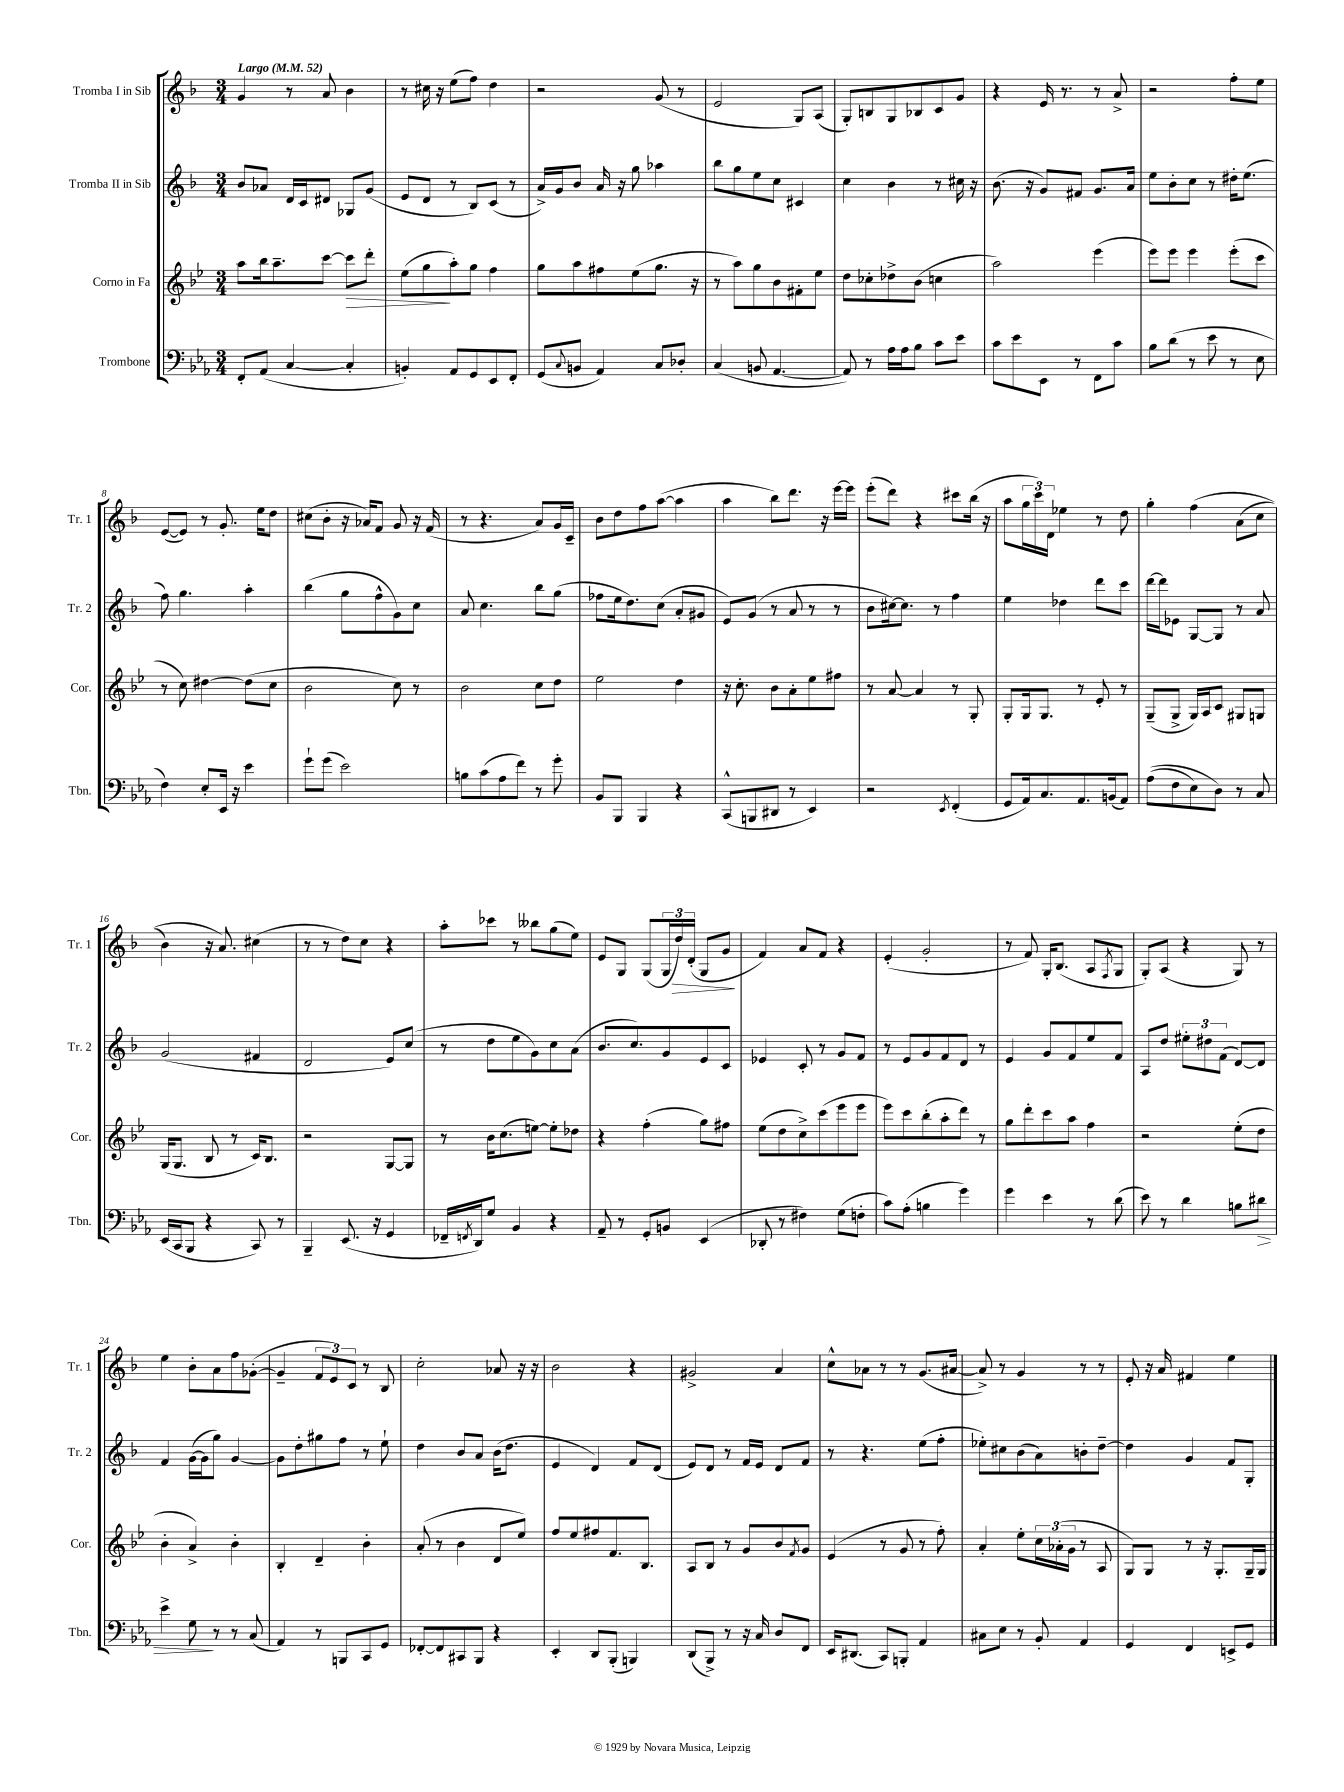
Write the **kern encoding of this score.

**kern	**dynam	**kern	**dynam	**kern	**kern	**dynam
*part4	*part4	*part3	*part3	*part2	*part1	*part1
*staff4	*staff4	*staff3	*staff3	*staff2	*staff1	*staff1
*I"Trombone	*	*I"Corno in Fa	*	*I"Tromba II in Sib	*I"Tromba I in Sib	*
*I'Tbn.	*	*I'Cor.	*	*I'Tr. 2	*I'Tr. 1	*
*clefF4	*	*clefG2	*	*clefG2	*clefG2	*
*k[b-e-a-]	*	*k[b-e-]	*	*k[b-]	*k[b-]	*
*M3/4	*	*M3/4	*	*M3/4	*M3/4	*
*MM52	*	*MM52	*	*MM52	*MM52	*
=1	=1	=1	=1	=1	=1	=1
!	!	!	!	!	!LO:TX:a:B:t=Largo	!
8FF'/L	.	8aa\L	.	8b-/L	4g/	.
(8AA-/J	.	16bb-\k	.	8a-X/J	.	.
.	.	8.aa~\	.	.	.	.
[4C/	.	.	.	16d/LL	8r	.
.	.	.	.	16c/J	.	.
.	.	[8ccc\J	.	8d#X/J	8a/	.
!	!	!	!LO:HP:b	!	!	!
4C'/]	.	8ccc\L]	>	8G-X/L	4b-\	.
.	.	8ddd'\J	.	(8g/J	.	.
=2	=2	=2	=2	=2	=2	=2
4BBn'/)	.	(8ee-\L	.	8e/L	8r	.
.	.	8gg\	.	8d/J	16cc#X\	.
.	.	.	.	.	16r	.
8AA-/L	.	8aa'\)	]	8r	(8ee\L	.
8GG/	.	8gg\J	.	8B-/L)	8ff\J)	.
8EE-/	.	4ff\	.	(8c/J	4dd\	.
8FF'/J	.	.	.	8r	.	.
=3	=3	=3	=3	=3	=3	=3
(8GG/L	.	8gg\L	.	16a^/LL)	2r	.
.	.	.	.	16g/J	.	.
8qqC/	.	.	.	.	.	.
8BBn/J	.	8aa\	.	8b-/J	.	.
4AA-/)	.	8ff#X\	.	16a/	.	.
.	.	.	.	16r	.	.
.	.	(8ee-\	.	8gg\	.	.
8C/L	.	8.gg\J	.	4aa-X\	(8g/	.
8D-X'/J	.	.	.	.	8r	.
.	.	16r	.	.	.	.
=4	=4	=4	=4	=4	=4	=4
(4C/	.	8r	.	8bb-\L	2e/	.
.	.	8aa\L)	.	8gg\	.	.
8BBn/	.	8gg\	.	8ee\	.	.
[4.AA-/	.	8b-\	.	8cc\J	.	.
.	.	8f#X'\	.	4c#X/	8G/L)	.
.	.	8ee-\J	.	.	(8A/J	.
=5	=5	=5	=5	=5	=5	=5
8AA-/])	.	8dd\L	.	4cc\	8G'/L)	.
8r	.	8cc-X'\	.	.	8Bn/	.
16A-\LL	.	8dd-X^\	.	4b-\	8G/	.
16A-\J	.	.	.	.	.	.
8B-\J	.	(8b-\J	.	.	8B-X/	.
8c\L	.	4ccn\	.	8r	8c/	.
8e-\J	.	.	.	16cc#X\	8g/J	.
.	.	.	.	16r	.	.
=6	=6	=6	=6	=6	=6	=6
8c\L	.	2aa\)	.	(8.b-\	4r	.
8e-\	.	.	.	.	.	.
.	.	.	.	16r	.	.
8EE-\J	.	.	.	8g/L)	16e/	.
.	.	.	.	.	8.r	.
8r	.	.	.	8f#X/J	.	.
8FF\L	.	(4eee-\	.	8.g/L	8r	.
8c\J	.	.	.	.	8a^/	.
.	.	.	.	16a/Jk	.	.
=7	=7	=7	=7	=7	=7	=7
8B-\L	.	8eee-\L)	.	8ee\L	2r	.
(8d\J	.	8eee-\J	.	8b-'\	.	.
8r	.	4eee-\	.	8cc\J	.	.
8e-\	.	.	.	8r	.	.
8r	.	(8eee-'\L	.	16dd#X'\KL	8ff'\L	.
.	.	.	.	(8.ee\J	.	.
8E-\	.	8ccc\J	.	.	8ee\J	.
!!LO:LB:g=z
=8	=8	=8	=8	=8	=8	=8
4F\)	.	8r	.	8ff\)	([8e/L	.
.	.	8cc\)	.	4.gg\	8e/J])	.
8E-'/L	.	[4dd#X\	.	.	8r	.
16EE-/Jk	.	.	.	.	8.g'/	.
16r	.	.	.	.	.	.
4e-\	.	(8dd#\L]	.	4aa'\	.	.
.	.	.	.	.	16ee\KL	.
.	.	8cc\J	.	.	8dd\J	.
=9	=9	=9	=9	=9	=9	=9
8g`\L	.	2b-\	.	(4bb-\	(8cc#X\L	.
(8g\J	.	.	.	.	8b-'\J	.
2e-\)	.	.	.	8gg\L	16r	.
.	.	.	.	.	16a-X/KL)	.
.	.	.	.	8ff^^\	8f/J	.
.	.	8cc\)	.	8g\)	8g/	.
.	.	8r	.	8cc\J	16r	.
.	.	.	.	.	(16f/	.
=10	=10	=10	=10	=10	=10	=10
8Bn\L	.	2b-\	.	8a/	8r	.
(8c\	.	.	.	4.cc\	4.r	.
8A-\	.	.	.	.	.	.
8f\J)	.	.	.	.	.	.
8r	.	8cc\L	.	8bb-\L	8a/L)	.
8g'\	.	8dd\J	.	(8gg\J	16g/L	.
.	.	.	.	.	16c~/JJ	.
=11	=11	=11	=11	=11	=11	=11
8BB-/L	.	2ee-\	.	8ff-X\L	8b-\L	.
8BBB-/J	.	.	.	16ee\k	8dd\	.
.	.	.	.	8.dd\)	.	.
4BBB-/	.	.	.	.	8ff\	.
.	.	.	.	(8cc\J	([8aa\J	.
4r	.	4dd\	.	8a'/L	4aa\]	.
.	.	.	.	8g#X/J	.	.
=12	=12	=12	=12	=12	=12	=12
(8CC^^/L	.	16r	.	8e/L)	4aa\	.
.	.	8.cc'\	.	.	.	.
8BBBn/	.	.	.	(8g/J	.	.
8DD#X/J	.	8b-\L	.	8r	8bb-\L)	.
8r	.	8a'\	.	8a/	8.ddd\J	.
4EE-/)	.	8ee-\	.	8r	.	.
.	.	.	.	.	16r	.
.	.	8ff#X\J	.	8r	[16eee\LL	.
.	.	.	.	.	16eee\JJ]	.
=13	=13	=13	=13	=13	=13	=13
2r	.	8r	.	8b-\L	(8eee'\L	.
.	.	[8a/	.	[16cc#X\k)	8ddd\J)	.
.	.	.	.	8.cc#\J]	.	.
.	.	4a/]	.	.	4r	.
.	.	.	.	8r	.	.
8qEE-/	.	.	.	.	.	.
(4FF'/	.	8r	.	4ff\	8ccc#X\L	.
.	.	8G'/	.	.	(16bb-\Jk	.
.	.	.	.	.	16r	.
=14	=14	=14	=14	=14	=14	=14
8GG/L	.	8G'/L	.	4ee\	8aa\L	.
16AA-/k)	.	16G/k	.	.	24gg\L	.
.	.	.	.	.	24ccc\)	.
8.C/	.	8.G/J	.	.	.	.
.	.	.	.	.	24d\JJ	.
.	.	.	.	4dd-X\	4ee-X\	.
8.AA-/	.	8r	.	.	.	.
.	.	8e-'/	.	8ddd\L	8r	.
(16BBn/k	.	.	.	.	.	.
8AA-/J)	.	8r	.	8ccc\J	8dd\	.
=15	=15	=15	=15	=15	=15	=15
((8A-\L	.	(8G~/L	.	[16ddd\LL	4gg'\	.
.	.	.	.	16ddd\J]	.	.
8F\	.	8G^/J	.	8e-X\J	.	.
8E-\)	.	16G/LL)	.	[8G/L	(4ff\	.
.	.	16A/J	.	.	.	.
8D\J)	.	8c/J	.	8G/J]	.	.
8r	.	8G#X/L	.	8r	(8a\L	.
8C/	.	8Gn/J	.	8a/	8cc\J	.
!!LO:LB:g=z
=16	=16	=16	=16	=16	=16	=16
(16EE-/LL	.	(16G/KL	.	(2g/	4b-\)	.
16CC/J	.	8.G/J	.	.	.	.
8BBB-/J	.	.	.	.	.	.
4r	.	8B-/	.	.	16r	.
.	.	.	.	.	8.a/)	.
.	.	8r	.	.	.	.
8CC/)	.	16c/KL)	.	4f#X/	(4cc#X\	.
.	.	8.B-/J	.	.	.	.
8r	.	.	.	.	.	.
=17	=17	=17	=17	=17	=17	=17
4BBB-~/	.	2r	.	2d/	8r	.
.	.	.	.	.	8r	.
(8.EE-/	.	.	.	.	8dd\L)	.
.	.	.	.	.	8cc\J	.
16r	.	.	.	.	.	.
4GG/	.	[8G/L	.	8e/L)	4r	.
.	.	8G/J]	.	(8cc/J	.	.
=18	=18	=18	=18	=18	=18	=18
16FF-X~/LL	.	8r	.	8r	8aa'\L	.
8qFFn/	.	.	.	.	.	.
16DD/J)	.	.	.	.	.	.
8G/J	.	16b-\KL	.	8dd\L	8ccc-X\J	.
.	.	(8.cc\	.	.	.	.
4BB-/	.	.	.	8ee\	8r	.
.	.	[8een\J)	.	8g\)	8bb--X\L	.
4r	.	8ee'\L]	.	8cc\	(8gg\	.
.	.	8dd-X\J	.	(8a\J	8ee\J)	.
=19	=19	=19	=19	=19	=19	=19
8AA-~/	.	4r	.	8.b-/L	8e/L	.
8r	.	.	.	.	8G/J	.
.	.	.	.	8.cc/)	.	.
8GG'/L	.	(4ff'\	.	.	(8G/L	.
8BBn/J	.	.	.	8g/	24G/L	.
!	!	!	!	!	!	!LO:HP:b
.	.	.	.	.	24dd/)	>
.	.	.	.	.	(24d'/JJ	.
(4EE-/	.	8gg\L)	.	8e/	8G/L	.
.	.	8ff#X\J	.	8c/J	8g/J	.
.	.	.	.	.	.	]
=20	=20	=20	=20	=20	=20	=20
8DD-X'/	.	(8ee-\L	.	4e-X/	4f/)	.
8r	.	8dd\	.	.	.	.
4F#X\)	.	8cc^\)	.	8c'/	8a/L	.
.	.	(8ccc\	.	8r	8f/J	.
(8G\L	.	8eee-\	.	8g/L	4r	.
8Fn'\J	.	8eee-\J	.	8f/J	.	.
=21	=21	=21	=21	=21	=21	=21
8c\L)	.	8eee-\L)	.	8r	(4e'/	.
(8A-'\J	.	8ccc\	.	8e/L	.	.
4Bn\	.	(8bb-'\	.	8g/	2g'/	.
.	.	8aa'\	.	8f/	.	.
4g\)	.	8ddd\J)	.	8d/J	.	.
.	.	8r	.	8r	.	.
=22	=22	=22	=22	=22	=22	=22
4g\	.	8gg\L	.	4e/	8r	.
.	.	8ddd'\	.	.	8f/)	.
4e-\	.	8ccc\	.	8g/L	16G'/KL	.
.	.	.	.	.	(8.B-/J	.
.	.	8aa\J	.	8f/	.	.
8r	.	4ff\	.	8ee/	8A/L	.
.	.	.	.	.	8qF/	.
(8d\	.	.	.	8f/J	8G/J	.
=23	=23	=23	=23	=23	=23	=23
8e-\)	.	2r	.	8A/L	8G'/L)	.
8r	.	.	.	8dd/J	(8A/J	.
4d\	.	.	.	12ee#X'\L	4r	.
.	.	.	.	12dd#X\	.	.
.	.	.	.	(12f\J	.	.
8Bn\L	.	(8ee-'\L	.	[8d/L)	8G/)	.
!	!LO:HP:b	!	!	!	!	!
8d#X\J	>	8dd\J	.	8d/J]	8r	.
!!LO:LB:g=z
=24	=24	=24	=24	=24	=24	=24
4e-^\	.	4b-'\	.	4f/	4ee\	.
8G\	.	4a^/)	.	([16g\LL	8b-'\L	.
.	.	.	.	16g\J]	.	.
8r	]	.	.	8gg\J)	8a\	.
8r	.	4b-'\	.	[4g/	8ff\	.
(8C/	.	.	.	.	([8g-X'\J	.
=25	=25	=25	=25	=25	=25	=25
4AA-/)	.	4B-'/	.	8g\L]	4g-~/]	.
.	.	.	.	8dd'\	.	.
8r	.	4d~/	.	8gg#X\	12f/L	.
.	.	.	.	.	12e/)	.
8BBBn/L	.	.	.	8ff\J	.	.
.	.	.	.	.	12c/J	.
8CC/	.	4b-'\	.	8r	8r	.
8GG/J	.	.	.	8ee`\	8B-/	.
=26	=26	=26	=26	=26	=26	=26
[8FF-X'/L	.	(8a'/	.	4dd\	2cc'\	.
8FF-/]	.	8r	.	.	.	.
8CC#X/	.	4b-\	.	8b-/L	.	.
8BBB-/J	.	.	.	8a/J	.	.
4r	.	8d/L	.	(16b-\KL	8a-X/	.
.	.	.	.	8.dd\J	.	.
.	.	8ee-/J)	.	.	16r	.
.	.	.	.	.	16r	.
=27	=27	=27	=27	=27	=27	=27
4EE-'/	.	8ff/L	.	4e/	2b-\	.
.	.	8ee-/	.	.	.	.
8DD/L	.	8ff#X/	.	4d/)	.	.
(8BBB-'/J	.	8.f/	.	.	.	.
4BBBn/)	.	.	.	8f/L	4r	.
.	.	8.B-/J	.	.	.	.
.	.	.	.	(8d/J	.	.
=28	=28	=28	=28	=28	=28	=28
(8DD/L	.	8A/L	.	8e/L)	2g#X^/	.
8BBB-^/J)	.	8B-/J	.	8d/J	.	.
8r	.	8r	.	8r	.	.
16r	.	8g/L	.	16f/LL	.	.
16C/	.	.	.	16e/JJ	.	.
8D/L	.	8b-/	.	8d/L	4a/	.
.	.	8qf/	.	.	.	.
8FF/J	.	8g/J	.	8f/J	.	.
=29	=29	=29	=29	=29	=29	=29
16EE-/KL	.	(4e-/	.	8r	8cc^^\L	.
(8.DD#X/J	.	.	.	.	.	.
.	.	.	.	4.r	8a-X\J	.
8CC/L)	.	8r	.	.	8r	.
8BBBn'/J	.	8g/	.	.	8r	.
4AA-/	.	8r	.	(8ee\L	(8.g/L	.
.	.	8ff'\)	.	8ff'\J	.	.
.	.	.	.	.	[16a#X/Jk	.
=30	=30	=30	=30	=30	=30	=30
8C#X\L	.	4a'/	.	8ee-X'\L)	8a#^/])	.
8E-\J	.	.	.	8cc#X\	8r	.
8r	.	8ee-'\L	.	(8b-\	4g/	.
8BB-'/	.	24cc\L	.	8a\)	.	.
.	.	(24a-X'\	.	.	.	.
.	.	24g\JJ	.	.	.	.
4AA-/	.	8r	.	8bn'\	8r	.
.	.	8A/	.	[8dd~\J	8r	.
=31	=31	=31	=31	=31	=31	=31
4GG/	.	8G/L)	.	4dd\]	8e'/	.
.	.	8G/J	.	.	16r	.
.	.	.	.	.	16a/	.
4FF/	.	8r	.	4g/	4f#X/	.
.	.	16r	.	.	.	.
.	.	8.G'/L	.	.	.	.
8EEn^/L	.	.	.	8f/L	4ee\	.
8GG/J	.	16G~/L	.	8G'/J	.	.
.	.	16G/JJ	.	.	.	.
==	==	==	==	==	==	==
*-	*-	*-	*-	*-	*-	*-
